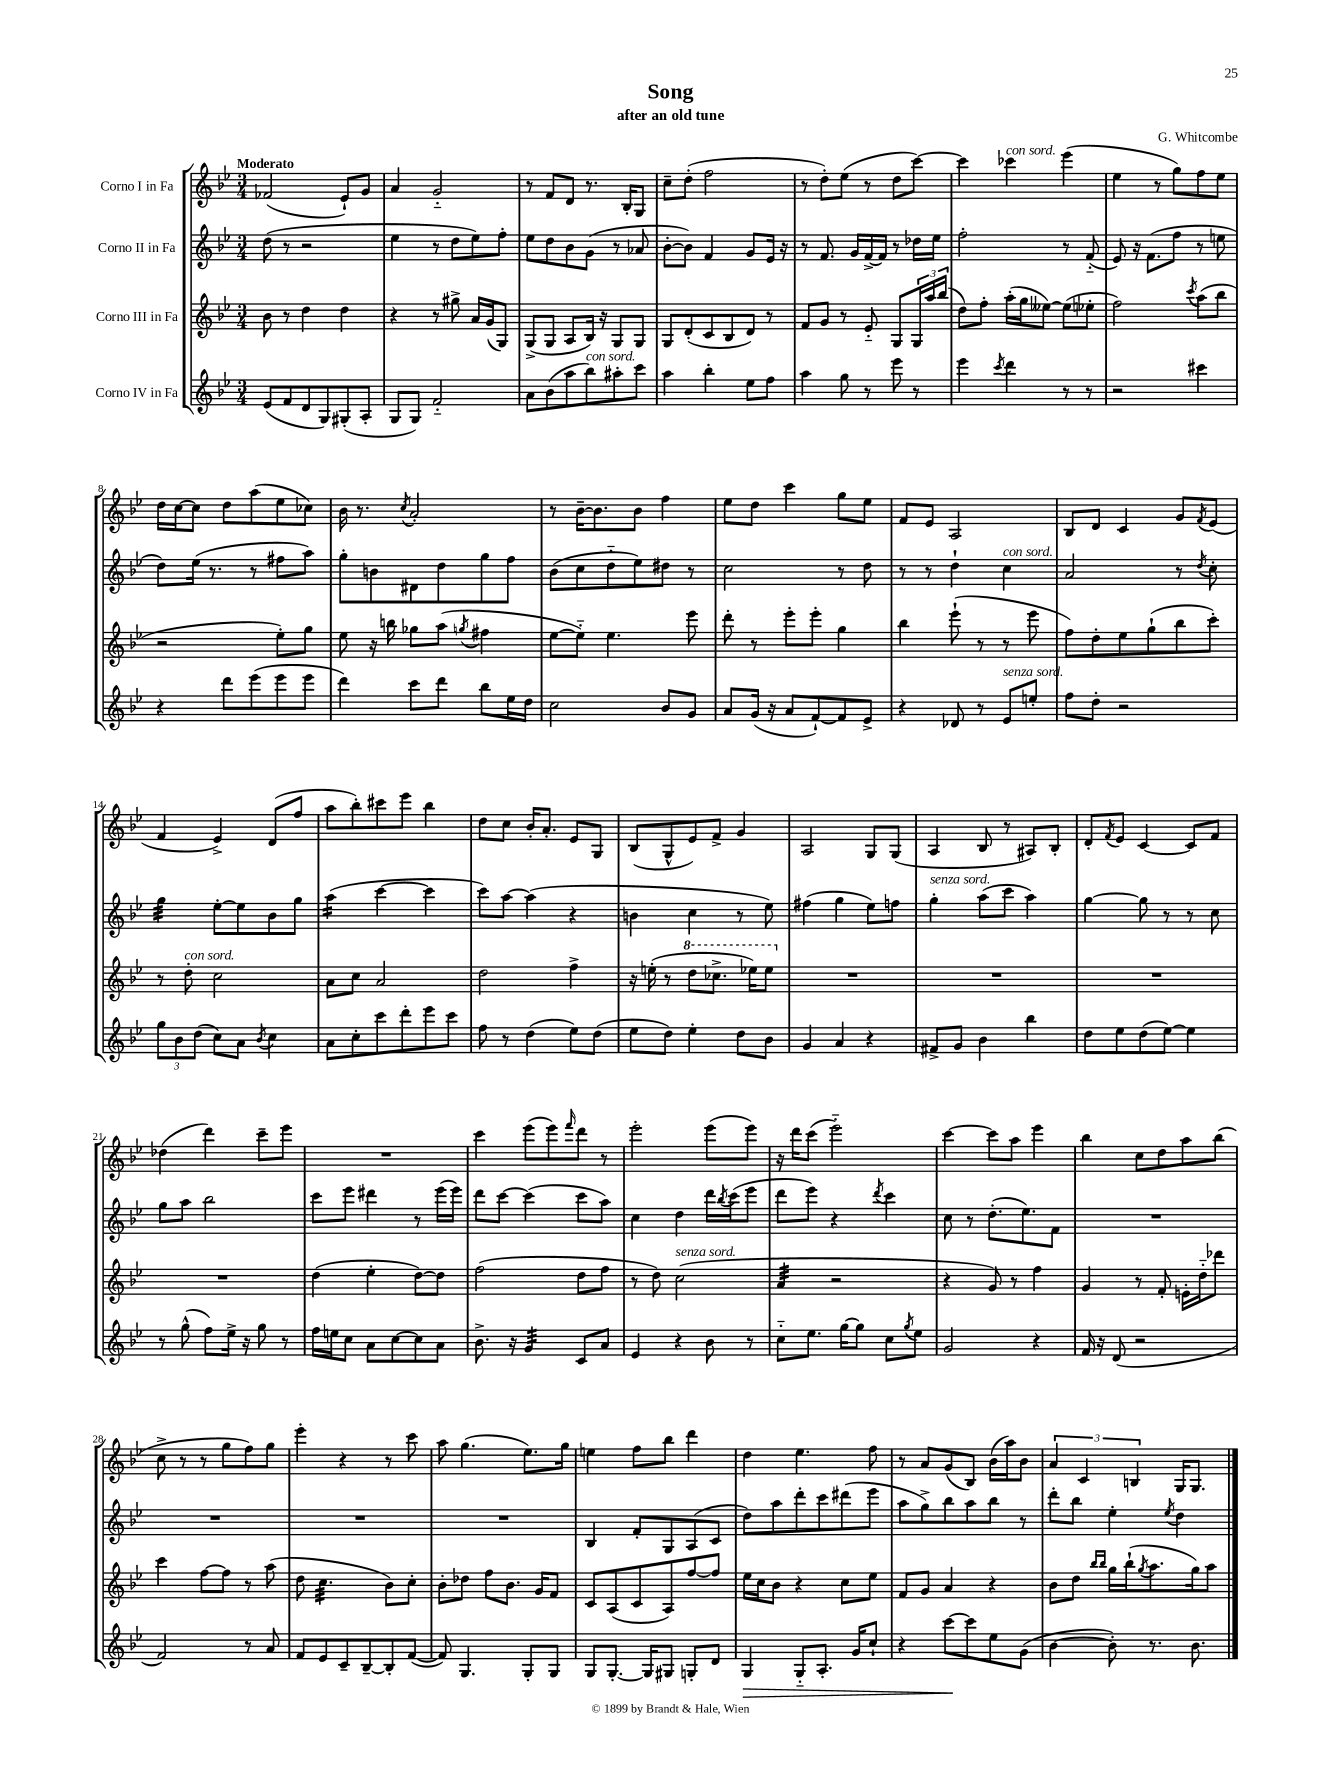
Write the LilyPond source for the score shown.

\header { title = "Song" composer = "G. Whitcombe" subtitle = "after an old tune" }
<<
\new StaffGroup <<
\new Staff = "s0" \with { instrumentName = "Corno I in Fa" } {
    \clef treble \key bes \major \numericTimeSignature \time 3/4 \tempo "Moderato"
    fes'2( ees'8-!) g'8 |
    a'4 g'2-_ |
    r8 f'8 d'8 r8. bes16-. g8 |
    c''8-- d''8-.( f''2 |
    r8 d''8-.) ees''8( r8 d''8 c'''8~) |
    c'''4 ces'''4^\markup { \italic "con sord." } ees'''4( |
    ees''4 r8 g''8) f''8 ees''8 |
    d''16 c''16~ c''8 d''8 a''8( ees''8 ces''8) |
    bes'16 r8. \acciaccatura { c''8 } a'2-. |
    r8 bes'16~-- bes'8. bes'8 f''4 |
    ees''8 d''8 c'''4 g''8 ees''8 |
    f'8 ees'8 a2 |
    bes8 d'8 c'4 g'8 \acciaccatura { f'8 } ees'8( |
    f'4 ees'4->) d'8( f''8 |
    a''8 bes''8-.) cis'''8 ees'''8 bes''4 |
    d''8 c''8 bes'16-. a'8.-. ees'8 g8 |
    bes8( g8-^ ees'8) f'8-> g'4 |
    a2 g8 g8( |
    a4 bes8 r8 ais8) bes8-. |
    d'8-. \acciaccatura { f'8 } ees'8 c'4~ c'8 f'8 |
    des''4( d'''4) c'''8-- ees'''8 |
    R2. |
    c'''4 ees'''8( ees'''8) \grace { f'''16 } d'''8 r8 |
    ees'''2-. ees'''8( ees'''8) |
    r16 d'''16 c'''8( ees'''2-_) |
    c'''4~ c'''8 a''8 ees'''4 |
    bes''4 c''8 d''8 a''8 bes''8( |
    c''8-> r8 r8 g''8 f''8) g''8 |
    ees'''4-. r4 r8 c'''8 |
    a''8 g''4.( ees''8.) g''16 |
    e''4 f''8 bes''8 d'''4 |
    d''4 ees''4. f''8 |
    r8 a'8 g'8( bes8) bes'16( a''16) bes'8 |
    \tuplet 3/2 { a'4 c'4 b4 } g16 g8. \bar "|." |
}
\new Staff = "s1" \with { instrumentName = "Corno II in Fa" } {
    \clef treble \key bes \major \numericTimeSignature \time 3/4
    d''8( r8 r2 |
    ees''4 r8 d''8 ees''8) f''8-. |
    ees''8 d''8 bes'8 g'8( r8 aes'8 |
    bes'8~-. bes'8) f'4 g'8 ees'16 r16 |
    r8 f'8. g'16 f'16~-> f'16 r8 des''16 ees''16 |
    f''2-. r8 f'8-_( |
    ees'8) r16 f'8.( f''8 r8 e''8 |
    d''8) ees''16( r8. r8 fis''8 a''8) |
    g''8-. b'8 dis'8 d''8 g''8 f''8 |
    bes'8( c''8 d''8-_ ees''8) dis''8 r8 |
    c''2 r8 d''8 |
    r8 r8 d''4-! c''4^\markup { \italic "con sord." } |
    a'2 r8 \acciaccatura { d''8 } c''8-. |
    g''4:32 ees''8~-. ees''8 bes'8 g''8 |
    a''4:16( c'''4~ c'''4 |
    c'''8) a''8~ a''4( r4 |
    b'4 c''4 r8 ees''8) |
    fis''4( g''4 ees''8) f''8 |
    g''4-.^\markup { \italic "senza sord." } a''8( c'''8 a''4) |
    g''4~ g''8 r8 r8 c''8 |
    g''8 a''8 bes''2 |
    c'''8 ees'''8 dis'''4 r8 ees'''16( ees'''16) |
    d'''8 c'''8~ c'''4( c'''8 a''8) |
    c''4 d''4 d'''16 \acciaccatura { bes''8 } c'''16( ees'''8 |
    d'''8 ees'''8) r4 \acciaccatura { d'''8 } c'''4 |
    c''8 r8 d''8.-.( ees''8.) f'8 |
    R2. |
    R2. |
    R2. |
    R2. |
    bes4 f'8-. g8 a8( c'8 |
    d''8) a''8 d'''8-. c'''8 dis'''8( ees'''8 |
    a''8 g''8->) bes''8 a''8 bes''8 r8 |
    d'''8-. bes''8 ees''4-. \acciaccatura { ees''8 } d''4 \bar "|." |
}
\new Staff = "s2" \with { instrumentName = "Corno III in Fa" } {
    \clef treble \key bes \major \numericTimeSignature \time 3/4
    bes'8 r8 d''4 d''4 |
    r4 r8 gis''8-> a'16 g'16( g8) |
    g8->( g8 a8 bes16) r16 g8 g8 |
    g8 d'8-.( c'8 bes8 d'8) r8 |
    f'8 g'8 r8 ees'8-_ g8 \tuplet 3/2 { g16 a''16 bes''16( } |
    d''8) f''8-. a''16-.( g''16 eeses''8~) eeses''8( ees''8-. |
    f''2) \acciaccatura { c'''8 } a''8( bes''8 |
    r2 ees''8-.) g''8 |
    ees''8 r16 b''16 ges''8 a''8( \acciaccatura { g''8 } fis''4 |
    ees''8~ ees''8-_) ees''4. ees'''8 |
    d'''8-. r8 ees'''8-. ees'''8-. g''4 |
    bes''4 ees'''8-!( r8 r8 ees'''8 |
    f''8) d''8-. ees''8 g''8-!( bes''8 c'''8-.) |
    r8 d''8-.^\markup { \italic "con sord." } c''2 |
    a'8 c''8 a'2 |
    d''2 f''4-> |
    r16 e''16-.( r8 \ottava #1 d'''8 ces'''8.-> ees'''!16) ees'''8 \ottava #0 |
    R2. |
    R2. |
    R2. |
    R2. |
    d''4( ees''4-. d''8~) d''8 |
    f''2( d''8 f''8 |
    r8 d''8) c''2^\markup { \italic "senza sord." }( |
    a'4:32 r2 |
    r4 g'8) r8 f''4 |
    g'4 r8 f'8-. e'16-. d''16-_ des'''8 |
    c'''4 f''8~ f''8 r8 a''8( |
    d''8 c''4.:32 bes'8) c''8-. |
    bes'8-. des''8 f''8 bes'8. g'16 f'8 |
    c'8 a8( c'8 a8) f''8~ f''8 |
    ees''16 c''16 bes'8 r4 c''8 ees''8 |
    f'8 g'8 a'4 r4 |
    bes'8 d''8 \grace { bes''16 bes''16 } g''16 bes''16-!( \acciaccatura { g''8 } a''8. g''16) a''8 \bar "|." |
}
\new Staff = "s3" \with { instrumentName = "Corno IV in Fa" } {
    \clef treble \key bes \major \numericTimeSignature \time 3/4
    ees'8( f'8 d'8 g8) gis8-.( a8-. |
    g8 g8) f'2-_ |
    a'8 bes'8( a''8 bes''8^\markup { \italic "con sord." }) ais''8-. c'''8 |
    a''4 bes''4-. ees''8 f''8 |
    a''4 g''8 r8 ees'''8 r8 |
    ees'''4 \acciaccatura { c'''8 } d'''4 r8 r8 |
    r2 cis'''4 |
    r4 d'''8 ees'''8( ees'''8 ees'''8 |
    d'''4) c'''8 d'''8 bes''8 ees''16 d''16 |
    c''2 bes'8 g'8 |
    a'8 g'16( r16 a'8 f'8~-!) f'8 ees'8-> |
    r4 des'8 r8 ees'8^\markup { \italic "senza sord." } e''8-. |
    f''8 d''8-. r2 |
    \tuplet 3/2 { g''8 bes'8 d''8( } c''8) a'8 \acciaccatura { bes'8 } c''4 |
    a'8 c''8-. c'''8 d'''8-. ees'''8 c'''8 |
    f''8 r8 d''4( ees''8) d''8( |
    ees''8 d''8) ees''4-. d''8 bes'8 |
    g'4 a'4 r4 |
    fis'8-> g'8 bes'4 bes''4 |
    d''8 ees''8 d''8( ees''8~) ees''4 |
    r8 g''8-^( f''8) ees''16-> r16 g''8 r8 |
    f''16 e''16 c''8 a'8 c''8~ c''8 a'8 |
    bes'8.-> r16 g'4:32 c'8 a'8 |
    ees'4 r4 bes'8 r8 |
    c''8-_ ees''8. g''16~ g''8 c''8 \acciaccatura { g''8 } ees''8 |
    g'2 r4 |
    f'16 r16 d'8( r2 |
    f'2) r8 a'8 |
    f'8 ees'8 c'8-- bes8~-- bes8-. f'8~( |
    f'8) g4. g8-. g8 |
    g8 g8.~-. g16 gis8 g8-. d'8 |
    g4\> g8-_ a8.-. g'16 c''8-! |
    r4 c'''8~\! c'''8 ees''8 g'8( |
    bes'4~ bes'8-.) r8. bes'8. \bar "|." |
}
>>
>>
